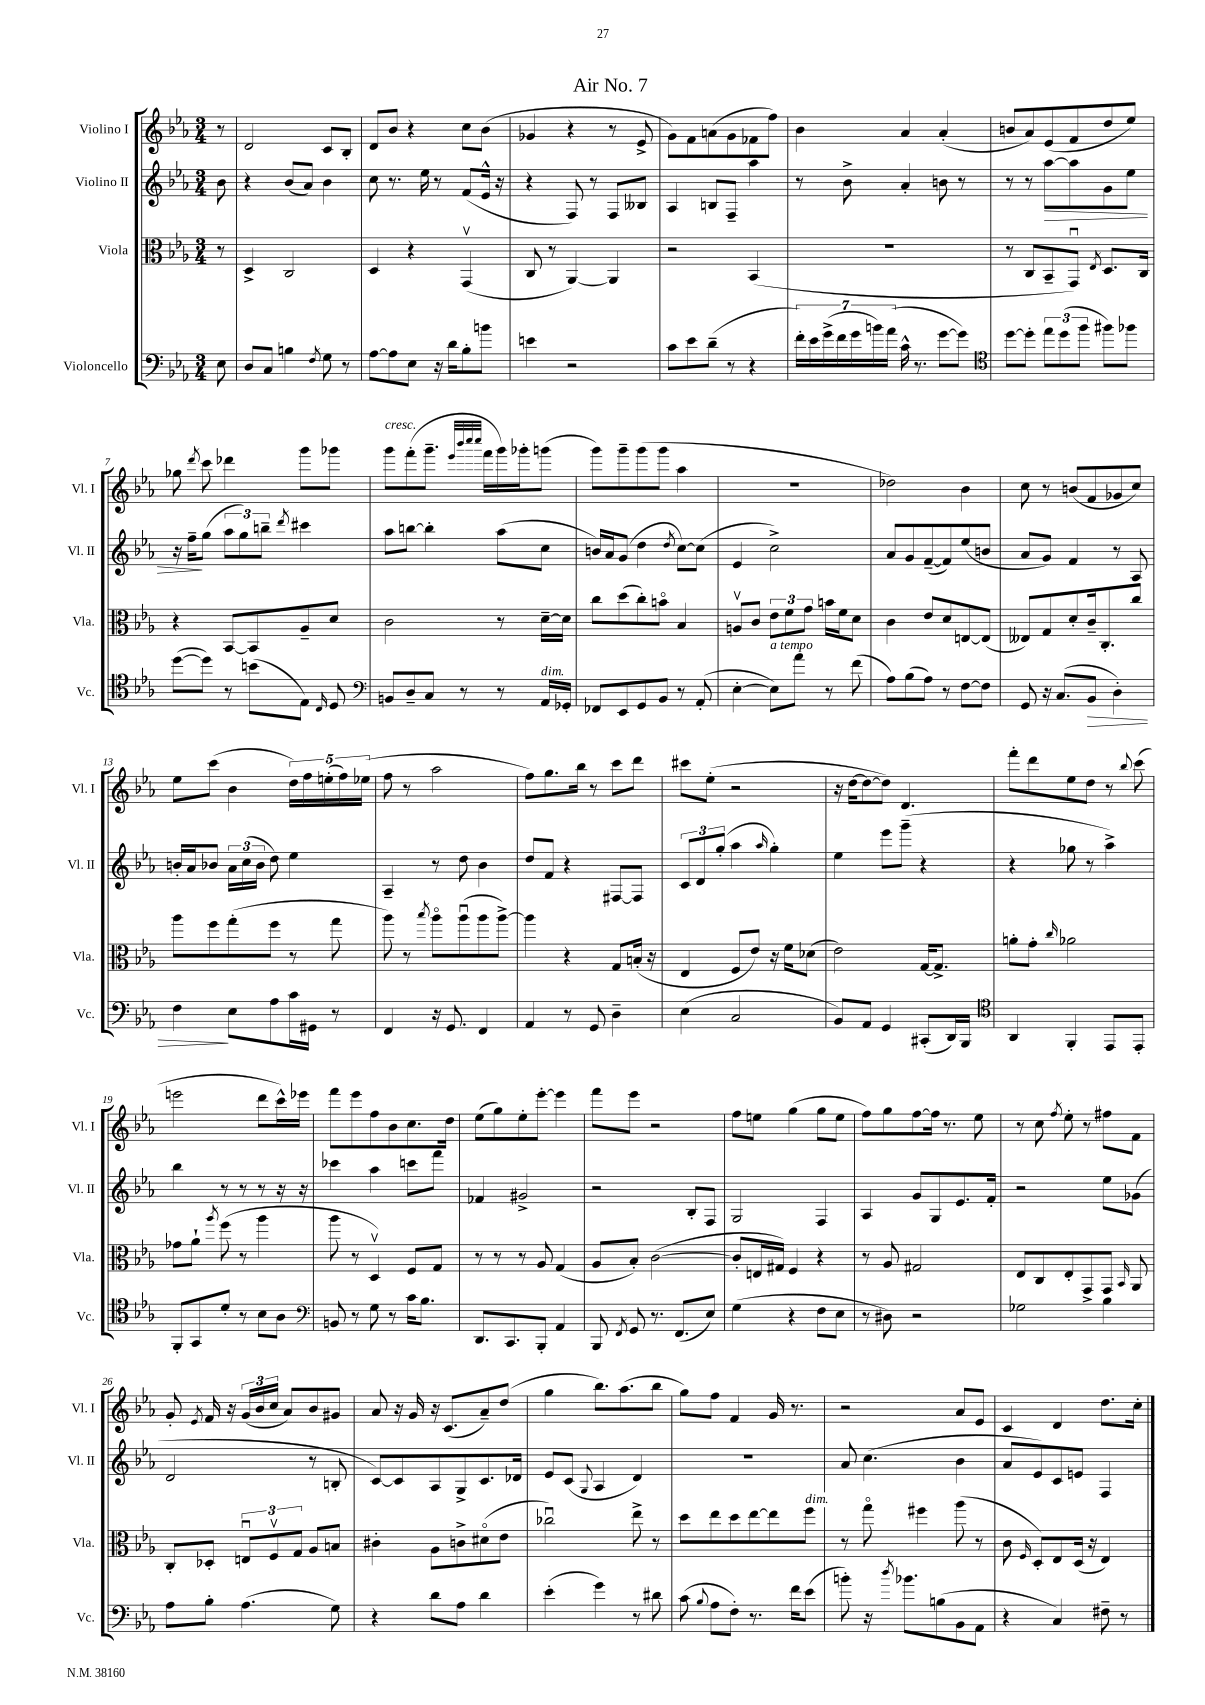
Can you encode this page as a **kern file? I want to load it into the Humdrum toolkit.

**kern	**dynam	**kern	**kern	**dynam	**kern
*part4	*part4	*part3	*part2	*part2	*part1
*staff4	*staff4	*staff3	*staff2	*staff2	*staff1
*I"Violoncello	*	*I"Viola	*I"Violino II	*	*I"Violino I
*I'Vc.	*	*I'Vla.	*I'Vl. II	*	*I'Vl. I
*clefF4	*	*clefC3	*clefG2	*	*clefG2
*k[b-e-a-]	*	*k[b-e-a-]	*k[b-e-a-]	*	*k[b-e-a-]
*M3/4	*	*M3/4	*M3/4	*	*M3/4
=	=	=	=	=	=
8E-\	.	8r	8b-\	.	8r
=1	=1	=1	=1	=1	=1
8D/L	.	4D^/	4r	.	2d/
8C/J	.	.	.	.	.
4Bn\	.	2C/	(8b-/L	.	.
.	.	.	8a-/J)	.	.
8qF/	.	.	.	.	.
8G\	.	.	4b-\	.	8c/L
8r	.	.	.	.	8B-'/J
=2	=2	=2	=2	=2	=2
[8A-\L	.	4D/	8cc\	.	8d/L
8A-\]	.	.	8.r	.	8b-/J
8E-\J	.	4r	.	.	4r
.	.	.	16ee-\	.	.
16r	.	.	8r	.	.
16d\KL	.	.	.	.	.
8B-'\	.	(4GGv/	(8f/L	.	8cc\L
8bn\J	.	.	16e-^^/Jk	.	(8b-\J
.	.	.	16r	.	.
=3	=3	=3	=3	=3	=3
4en\	.	8C/	4r	.	4g-X/
.	.	8r	.	.	.
2r	.	[4AA-/)	8F/)	.	4r
.	.	.	8r	.	.
.	.	4AA-/]	8F/L	.	8r
.	.	.	8B--X/J	.	8e-^/
=4	=4	=4	=4	=4	=4
8c\L	.	2r	4A-/	.	8g\L)
8e-\	.	.	.	.	8f\
(8d~\J	.	.	8Bn/L	.	(8an\
8r	.	.	8F~/J	.	8g\
4r	.	(4BB-/	4aa-\	.	8f-X\
.	.	.	.	.	8ff\J)
=5	=5	=5	=5	=5	=5
28f'\LL)	.	2.r	8r	.	4b-\
28e-\	.	.	.	.	.
(28g^\	.	.	.	.	.
28f\	.	.	.	.	.
.	.	.	8b-^\	.	.
28g\	.	.	.	.	.
28bn\)	.	.	.	.	.
(28a-\JJ	.	.	.	.	.
16c^^\	.	.	4a-'/	.	4a-/
8.r	.	.	.	.	.
[8g\L	.	.	8bn\	.	(4a-'/
8g\J])	.	.	8r	.	.
=6	=6	=6	=6	=6	=6
*clefC4	*	*	*	*	*
[8dd\L	.	8r	8r	.	8bn/L
8dd'\J]	.	8C/L	8r	.	8a-/)
!	!	!	!	!LO:HP:b	!
12ee-\L	.	8BB-~/	[8aa-\L	>	(8e-/
(12dd\	.	.	.	.	.
.	.	8GGu/J)	8aa-\]	.	8f/
12ff\J	.	.	.	.	.
.	.	8qE-/	.	.	.
8ff#X\L)	.	8.D/L	8g\	.	8dd/
8ff-X\J	.	.	8ee-\J	.	8ee-/J)
.	.	16C/Jk	.	.	.
!!LO:LB:g=z
=7	=7	=7	=7	=7	=7
([8dd\L	.	4r	16r	.	8gg-X\
.	.	.	16ff~\KL	.	.
.	.	.	.	.	8qddd/
8dd\J])	.	.	(8gg\J	]	8ccc\
8r	.	[8BB-/L	12aa-\L	.	4ddd-X\
.	.	.	12gg\)	.	.
(8bn\L	.	8BB-/]	.	.	.
.	.	.	12bbn~\J	.	.
.	.	.	8qddd/	.	.
8E-\J)	.	8A-~/	4ccc#X\	.	8ggg\L
16qqC/	.	.	.	.	.
8D/	.	8d/J	.	.	8ggg-X\J
=8	=8	=8	=8	=8	=8
*clefF4	*	*	*	*	*
!	!	!	!	!	!LO:TX:a:i:t=cresc.
8BBn/L	.	2c\	8aa-\L	.	8ggg\L
8D~/	.	.	[8bbn\J	.	(8fff'\
8C/J	.	.	4bb'\]	.	8.ggg~\J
8r	.	.	.	.	.
.	.	.	.	.	32qqeee-/LLL
.	.	.	.	.	32qqbbb-/
.	.	.	.	.	32qqcccc/
.	.	.	.	.	32qqcccc/JJJ
.	.	.	.	.	16fff\LL
8r	.	8r	(8aa-\L	.	16ggg\)
.	.	.	.	.	16ggg-X'\J
!LO:TX:a:i:t=dim.	!	!	!	!	!
16AA-/LL	.	[16d~\LL	8cc\J	.	(8gggn\J
16GG-X'/JJ	.	16d\JJ]	.	.	.
=9	=9	=9	=9	=9	=9
8FF-X/L	.	8cc\L	16bn/LL)	.	8ggg\L)
.	.	.	16a-/J	.	.
8EE-/	.	(8dd\	(8g/J	.	8ggg~\
8GG/	.	8cc'\)	4dd\	.	(8ggg\
8BB-/J	.	8bn\J	.	.	8ggg\J
.	.	.	8qdd/	.	.
8r	.	4B-/	[8cc\L)	.	4aa-\
(8AA-'/	.	.	(8cc\J]	.	.
=10	=10	=10	=10	=10	=10
[4E-'\	.	8Anv/L	4e-/	.	2.r
.	.	8c/J	.	.	.
!LO:TX:a:i:t=a tempo	!	!	!	!	!
8E-\L])	.	12e-\L	2cc^\)	.	.
.	.	12f\	.	.	.
8a-\J	.	.	.	.	.
.	.	12g\J	.	.	.
8r	.	16bn\LL	.	.	.
.	.	16f\J	.	.	.
(8f\	.	8d\J	.	.	.
=11	=11	=11	=11	=11	=11
8A-\L)	.	4c\	8a-/L	.	2dd-X\)
(8B-\	.	.	8g/	.	.
8A-\J)	.	8e-/L	([8f~/	.	.
8r	.	8d/	8f/])	.	.
[8F\L	.	[8En/	(8ee-/	.	4b-\
8F\J]	.	(8E/J]	8bn/J	.	.
=12	=12	=12	=12	=12	=12
8GG/	.	8E--X/L)	8a-/L	.	8cc\
16r	.	8G/	8g/J)	.	8r
(8.C/L	.	.	.	.	.
.	.	8d'/	4f/	.	(8bn/L
!	!LO:HP:b	!	!	!	!
8BB-/J	>	16c~/k	.	.	8f/
.	.	8.C'/	.	.	.
4D'\)	.	.	8r	.	8g-X/
.	.	8cc/J	8A-/	.	8cc/J)
!!LO:LB:g=z
=13	=13	=13	=13	=13	=13
4F\	.	8aa-\L	16bn'/LL	.	8ee-\L
.	.	.	16a-/J	.	.
.	.	8ff\	8b-X/J	.	(8ccc\J
8E-\L	]	(8gg'\	24a-\LL	.	4b-\
.	.	.	(24cc\	.	.
.	.	.	24b-\JJ	.	.
8A-\	.	8ff\J	8dd\)	.	.
16c\L	.	8r	4ee-\	.	20dd\LL)
.	.	.	.	.	20ff\
16GG#X\JJ	.	.	.	.	.
.	.	.	.	.	(20een'\
8r	.	8gg\	.	.	.
.	.	.	.	.	20ff\)
.	.	.	.	.	(20ee-X\JJ
=14	=14	=14	=14	=14	=14
4FF/	.	8aa-\)	4A-~/	.	8ff\
.	.	8r	.	.	8r
.	.	8qbb-/	.	.	.
16r	.	8aa-\L	8r	.	2aa-\
8.GG/	.	.	.	.	.
.	.	(8aa-u\	8dd\	.	.
4FF/	.	8aa-\	4b-\	.	.
.	.	[8aa-^\J)	.	.	.
=15	=15	=15	=15	=15	=15
4AA-/	.	4aa-\]	8dd/L	.	8ff\L)
.	.	.	8f/J	.	8.gg\
8r	.	4r	4r	.	.
.	.	.	.	.	16bb-\Jk
8GG/	.	.	.	.	8r
4D~\	.	8G/L	[8F#X/L	.	8ccc\L
.	.	(16Bn'/Jk	8F#/J]	.	8ddd\J
.	.	16r	.	.	.
=16	=16	=16	=16	=16	=16
(4E-\	.	4E-/	12c/L	.	8ccc#X\L
.	.	.	12d/	.	.
.	.	.	.	.	(8ee-'\J
.	.	.	(12gg'/J	.	.
2C/	.	8F/L	4aa-\	.	2r
.	.	8e-/J)	.	.	.
.	.	.	16qqaa-/	.	.
.	.	16r	4gg'\)	.	.
.	.	16f\KL	.	.	.
.	.	(8d-X\J	.	.	.
=17	=17	=17	=17	=17	=17
8BB-/L)	.	2e-\)	4ee-\	.	16r
.	.	.	.	.	[16dd\KL
8AA-/J	.	.	.	.	8dd\_
4GG/	.	.	8eee-\L	.	8dd\J])
.	.	.	(8ggg~\J	.	4.d/
(8CC#X'/L	.	[16G/KL	4r	.	.
.	.	8.G^/J]	.	.	.
16DD/L)	.	.	.	.	.
16BBB-/JJ	.	.	.	.	.
=18	=18	=18	=18	=18	=18
*clefC4	*	*	*	*	*
4AA-/	.	8an'\L	4r	.	8fff'\L
.	.	8g'\J	.	.	8ddd\
.	.	16qqcc/	.	.	.
4FF'/	.	2a-X\	8gg-X\	.	8ee-\
.	.	.	8r	.	8dd\J
8EE-/L	.	.	4aa-^\)	.	8r
.	.	.	.	.	8qqbb-/
8EE-'/J	.	.	.	.	(8ccc\
!!LO:LB:g=z
=19	=19	=19	=19	=19	=19
8FF'/L	.	8g-X\L	4bb-\	.	2eeen\
8GG/	.	8a-`\J	.	.	.
.	.	8qaa-/	.	.	.
8d'/J	.	(8ff\	8r	.	.
8r	.	8r	8r	.	.
8B-\L	.	4aa-\	8r	.	8ddd\L
8A-\J	.	.	16r	.	16ccc^^\L)
.	.	.	16r	.	16eee-X\JJ
=20	=20	=20	=20	=20	=20
*clefF4	*	*	*	*	*
8BBn/	.	8aa-\	4ccc-X\	.	8fff\L
8r	.	8r	.	.	8eee-\
8G\	.	4Dv/)	4aa-\	.	8ff\
8r	.	.	.	.	8b-\
16c\KL	.	8F/L	8cccn\L	.	8.cc\
8.B-\J	.	.	.	.	.
.	.	8G/J	8fff\J	.	.
.	.	.	.	.	16dd\Jk
=21	=21	=21	=21	=21	=21
8.DD/L	.	8r	4f-X/	.	(8ee-\L
.	.	8r	.	.	8gg\)
8.CC/	.	.	.	.	.
.	.	8r	2g#X^/	.	8ee-'\
8BBB-'/J	.	8A-/	.	.	[8eee-'\J
4AA-/	.	(4G/	.	.	4eee-\]
=22	=22	=22	=22	=22	=22
8BBB-/	.	8A-/L	2r	.	8fff\L
8qFF/	.	.	.	.	.
8GG/	.	8B-'/J)	.	.	8eee-\J
8.r	.	([2c\	.	.	2r
(8.FF/L	.	.	.	.	.
.	.	.	8B-'/L	.	.
8E-/J)	.	.	8F/J	.	.
=23	=23	=23	=23	=23	=23
(4G\	.	8c'/L]	2G/	.	8ff\L
.	.	16En/L	.	.	8een\J
.	.	16G#X/JJ)	.	.	.
4r	.	4F/	.	.	(4gg\
8F\L	.	4r	4F/	.	8gg\L
8E-\J	.	.	.	.	8ee\J
=24	=24	=24	=24	=24	=24
8r	.	8r	4A-/	.	8ff\L)
8D#X\)	.	8A-/	.	.	8gg\
2r	.	2G#X/	8g/L	.	[8ff\
.	.	.	8G/	.	16ff\Jk]
.	.	.	.	.	8.r
.	.	.	8.e-/	.	.
.	.	.	.	.	8ee-\
.	.	.	16f'/Jk	.	.
=25	=25	=25	=25	=25	=25
2G-X\	.	8E-/L	2r	.	8r
.	.	8C/	.	.	8cc\
.	.	.	.	.	8qff/
.	.	8E-'/	.	.	8ee-'\
.	.	8GG^/	.	.	8r
4B-\	.	8GG/J	8ee-\L	.	8ff#X\L
.	.	16qqBB-/	.	.	.
.	.	8AA-/	(8g-X\J	.	8f\J
!!LO:LB:g=z
=26	=26	=26	=26	=26	=26
8A-\L	.	8C'/L	2d/	.	8g'/
.	.	.	.	.	8qe-/
8B-'\J	.	8D-X'/J	.	.	16f/
.	.	.	.	.	16r
(4.A-\	.	12Enu/L	.	.	(24g/LL
.	.	.	.	.	24b-/
.	.	12Fv/	.	.	24cc/JJ
.	.	.	.	.	8a-/L)
.	.	12G/J	.	.	.
.	.	8A-/L	8r	.	8b-/
8G\)	.	8Bn/J	8Bn'/	.	8g#X/J
=27	=27	=27	=27	=27	=27
4r	.	4c#X'\	[8c/L)	.	8a-/
.	.	.	8c/]	.	16r
.	.	.	.	.	16g/
8d\L	.	8A-\L	8A-/	.	16r
.	.	.	.	.	(8.c/L
8A-\J	.	8cn^\	8G^/	.	.
4d\	.	(8d#X\	8.c/	.	8a-~/)
.	.	8e-\J	.	.	(8dd/J
.	.	.	16d-X/Jk	.	.
=28	=28	=28	=28	=28	=28
(4e-'\	.	2cc-Xu\)	8e-/L	.	4gg\
.	.	.	(8c/J	.	.
.	.	.	8qqG/	.	.
4g\)	.	.	4A-/	.	8.bb-\L)
.	.	.	.	.	(8.aa-\
8r	.	8ee-^\	4d/)	.	.
8d#X\	.	8r	.	.	8bb-\J
=29	=29	=29	=29	=29	=29
(8c\	.	8dd\L	2.r	.	8gg\L)
8qqB-/	.	.	.	.	.
8A-\L	.	8ee-\	.	.	8ff\J
8F'\J)	.	8dd\	.	.	4f/
8.r	.	[8ee-\	.	.	.
.	.	8ee-\]	.	.	16g/
16f\KL	.	.	.	.	8.r
!	!	!LO:TX:a:i:t=dim.	!	!	!
(8e-\J	.	8ff\J	.	.	.
=30	=30	=30	=30	=30	=30
8bn'\)	.	8r	8a-/	.	2r
16r	.	8gg\	(4.cc\	.	.
8qdd/	.	.	.	.	.
8.b-X\L	.	.	.	.	.
.	.	4ff#X\	.	.	.
(8Bn\	.	.	.	.	.
8BB-\	.	(8aa-\	4b-\	.	8a-/L
8AA-\J	.	8r	.	.	8e-/J
=31	=31	=31	=31	=31	=31
4r	.	8c\	8a-/L	.	4c/
.	.	16qqF/	.	.	.
.	.	8D'/L)	8e-/)	.	.
4C/)	.	8E-/	8c/	.	4d/
.	.	(16D/Jk	8en/J	.	.
.	.	16r	.	.	.
8F#X~\	.	4E-/)	4F/	.	8.dd\L
8r	.	.	.	.	.
.	.	.	.	.	16cc'\Jk
==	==	==	==	==	==
*-	*-	*-	*-	*-	*-
